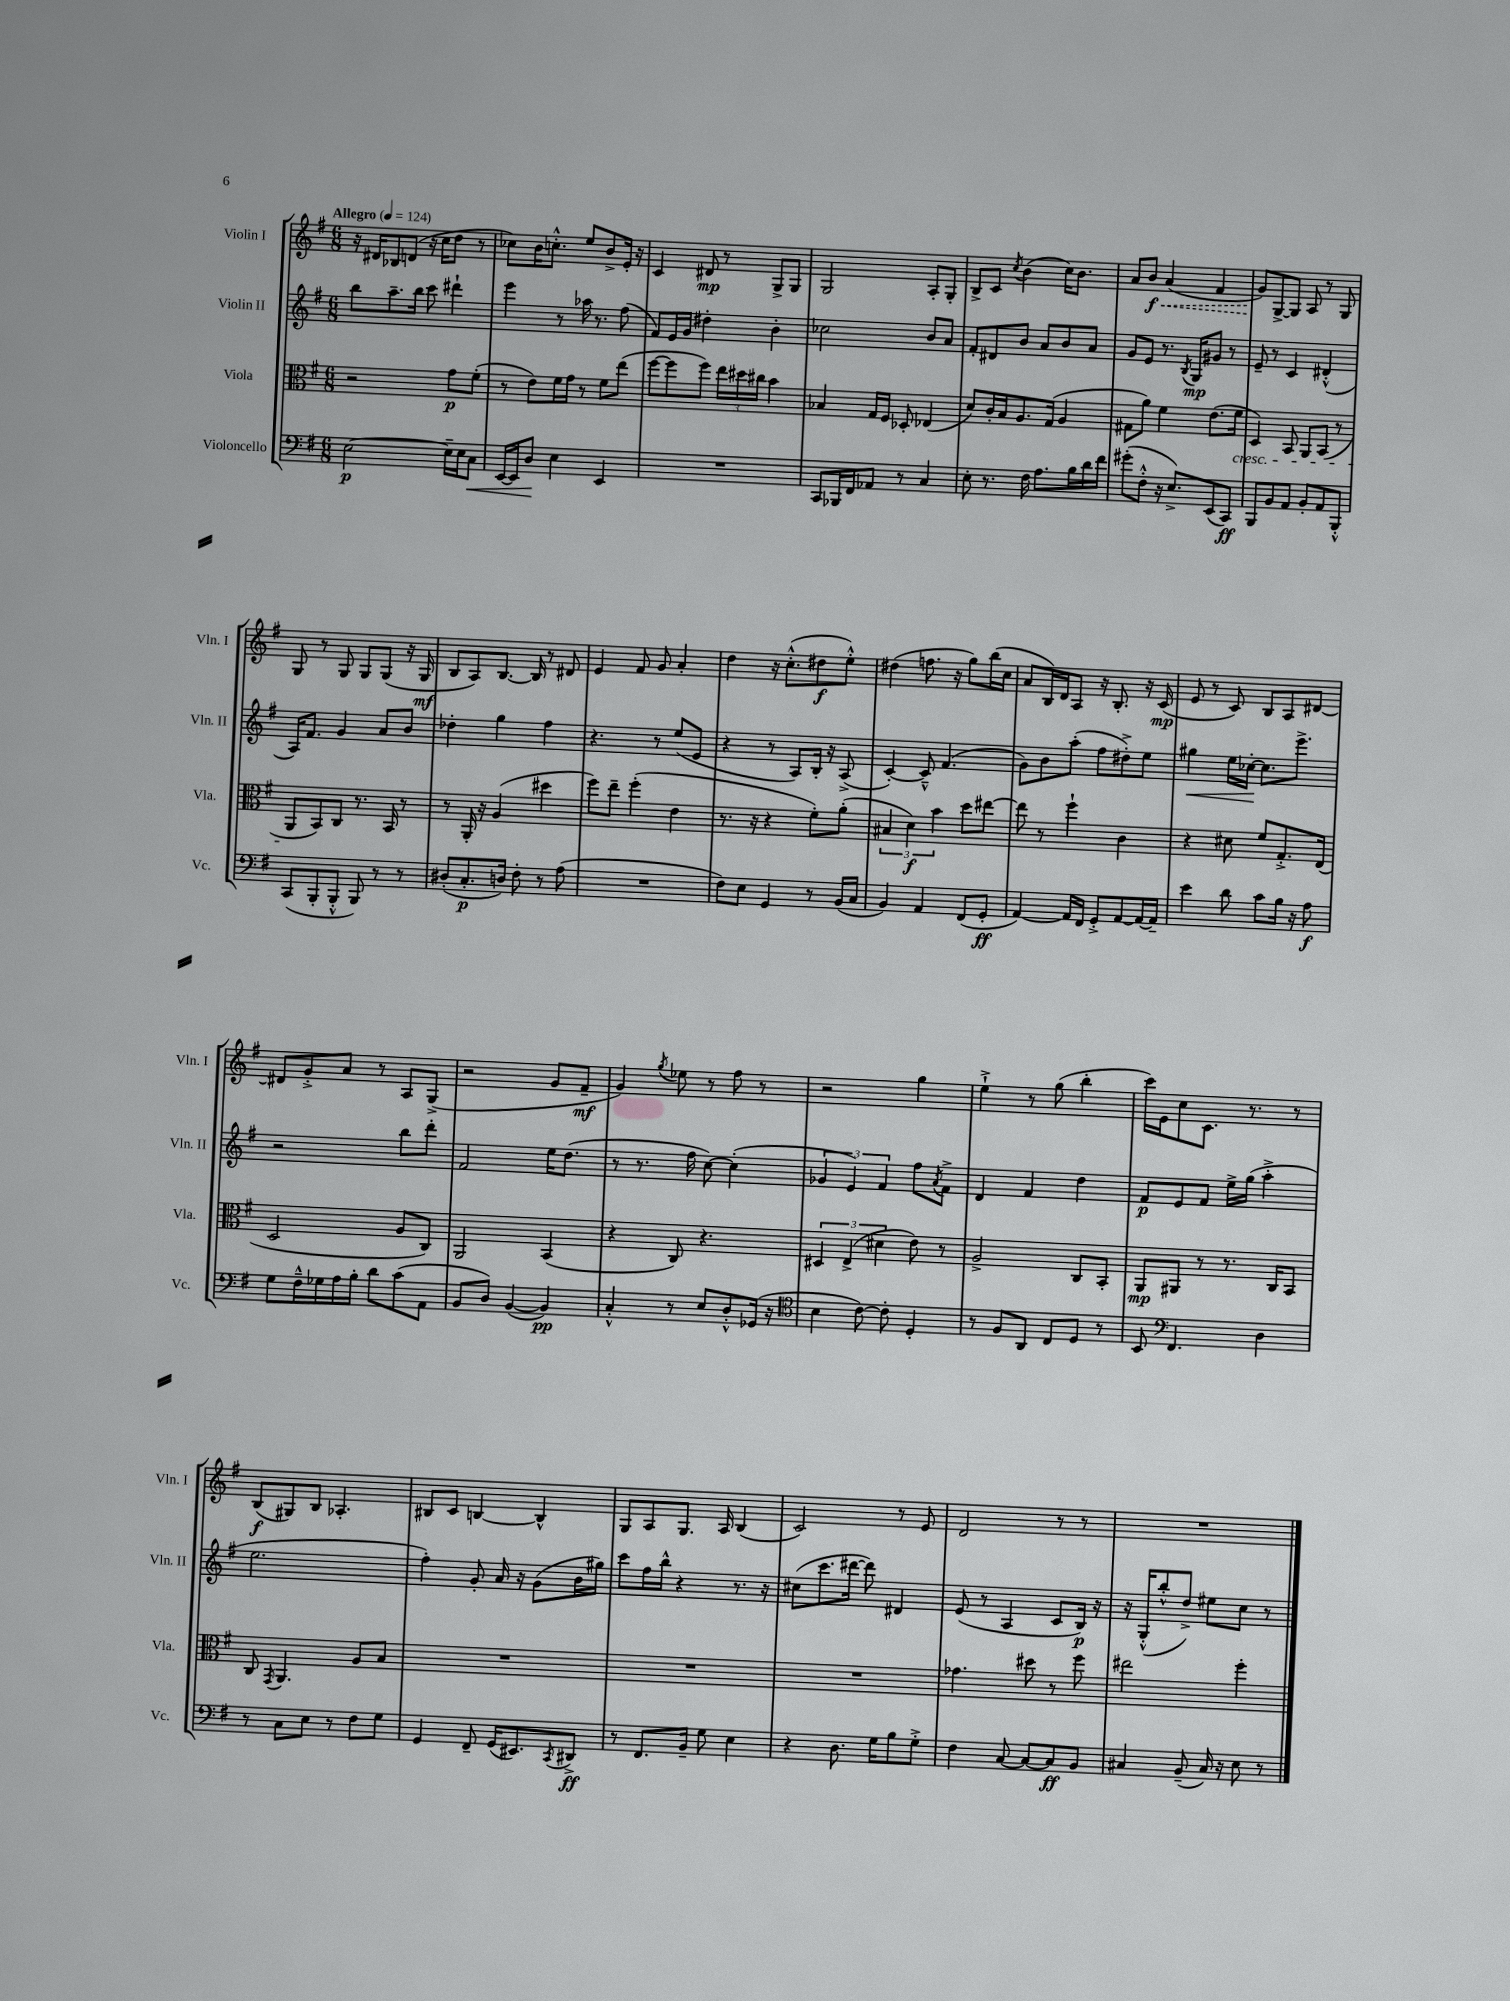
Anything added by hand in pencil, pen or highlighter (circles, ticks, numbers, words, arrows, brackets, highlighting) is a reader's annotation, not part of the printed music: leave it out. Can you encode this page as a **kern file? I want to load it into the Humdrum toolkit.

**kern	**dynam	**kern	**dynam	**kern	**dynam	**kern	**dynam
*part4	*part4	*part3	*part3	*part2	*part2	*part1	*part1
*staff4	*staff4	*staff3	*staff3	*staff2	*staff2	*staff1	*staff1
*I"Violoncello	*	*I"Viola	*	*I"Violin II	*	*I"Violin I	*
*I'Vc.	*	*I'Vla.	*	*I'Vln. II	*	*I'Vln. I	*
*clefF4	*	*clefC3	*	*clefG2	*	*clefG2	*
*k[f#]	*	*k[f#]	*	*k[f#]	*	*k[f#]	*
*M6/8	*	*M6/8	*	*M6/8	*	*M6/8	*
*MM124	*	*MM124	*	*MM124	*	*MM124	*
=1	=1	=1	=1	=1	=1	=1	=1
!	!	!	!	!	!	!LO:TX:a:B:t=Allegro	!
[2E\	p	2r	.	8bb\L	.	16r	.
.	.	.	.	.	.	16d#X/KL	.
.	.	.	.	8.aa~\	.	8B-X/	.
.	.	.	.	.	.	(8dn/J	.
.	.	.	.	16bb\Jk	.	.	.
.	.	.	.	8ccc\	.	16r	.
.	.	.	.	.	.	16cc\KL	.
16E~\LL]	.	8g\L	p	4ddd#X`\	.	8dd\J	.
16E\J	.	.	.	.	.	.	.
!	!LO:HP:b	!	!	!	!	!	!
8C\J	<	(8f#'\J	.	.	.	8r	.
=2	=2	=2	=2	=2	=2	=2	=2
[16EE/LL	.	8r	.	4eee\	.	8cc-X\L)	.
16EE/J]	.	.	.	.	.	.	.
8D/J	.	8e\L)	.	.	.	16b\K	.
.	.	.	.	.	.	8.ccn'^^\J	.
4E\	[	16f#\L	.	8r	.	.	.
.	.	16g\JJ	.	.	.	.	.
.	.	8r	.	16aa-X\	.	8ee/L	.
.	.	.	.	8.r	.	.	.
4EE/	.	8f#\L	.	.	.	8b^/	.
.	.	(8ee\J	.	(8ff#\	.	16e'/Jk	.
.	.	.	.	.	.	16r	.
=3	=3	=3	=3	=3	=3	=3	=3
2.r	.	[8ff#\L	.	8f#/L)	.	4c/	.
.	.	8ff#\]	.	16e/L	.	.	.
.	.	.	.	16g/JJ	.	.	.
.	.	8ff#\J)	.	4dd#X'\	.	8d#X/	mp
.	.	24ee\LL	.	.	.	8r	.
.	.	24dd#X\	.	.	.	.	.
.	.	24cc#X\JJ	.	.	.	.	.
.	.	4b\	.	4b'\	.	8G^/L	.
.	.	.	.	.	.	8G/J	.
=4	=4	=4	=4	=4	=4	=4	=4
8CC/L	.	4B-X/	.	2cc-X\	.	2G/	.
16BBB-X/L	.	.	.	.	.	.	.
16FF#/J	.	.	.	.	.	.	.
8AA-X/J	.	16G/LL	.	.	.	.	.
.	.	16F#/JJ	.	.	.	.	.
8r	.	8D-X'/	.	.	.	.	.
4C/	.	(4E-X/	.	8b/L	.	8A'/L	.
.	.	.	.	8a/J	.	8G'/J	.
=5	=5	=5	=5	=5	=5	=5	=5
8E'\	.	8d/L)	.	8f#'/L	.	8B^/L	.
8.r	.	16c'/L	.	8d#X/	.	8c/J	.
.	.	16B/J	.	.	.	.	.
.	.	.	.	.	.	8qcc/	.
.	.	8.A/	.	8b/J	.	(4b\	.
16F#\	.	.	.	.	.	.	.
8.A\L	.	.	.	8a/L	.	.	.
.	.	(16G/Jk	.	.	.	.	.
.	.	4A/	.	8b/	.	16cc\KL)	.
16B\L	.	.	.	.	.	8.b\J	.
16d\	.	.	.	8a/J	.	.	.
16f#\JJ	.	.	.	.	.	.	.
=6	=6	=6	=6	=6	=6	=6	=6
(8g#X'\L	.	8G#X\L	.	8g/L	.	8a/L	.
!	!	!	!	!	!	!	!LO:HP:b
8F#'^^\J	.	8a\J)	.	8e/J	.	8b/J	< f
16r	.	4f#\	.	8.r	.	(4a/	.
8.E^/L)	.	.	.	.	.	.	.
.	.	.	.	8qB/	.	.	.
.	.	.	.	16G/KL	mp	.	.
(8EE/	.	(8.e\L	.	8g#X/J	.	4f#/	.
8CC/J)	ff	.	.	8r	.	.	.
!	!	!LO:TX:b:i:t=cresc.	!	!	!	!	!
.	.	16f#\Jk	.	.	.	.	.
=7	=7	=7	=7	=7	=7	=7	=7
8BBB/L	.	4D/)	.	8e~/	.	8g/L)	.
8BB/	.	.	.	8r	.	[8G^/	[
8AA/J	.	8BB/	.	4c/	.	8G/J]	.
8BB'/L	.	8AA/L	.	.	.	8A/	.
8AA/	.	(8BB/J	.	(4d#X'^^/	.	8r	.
8BBB'^^/J	.	8r	.	.	.	8G/	.
!!LO:LB:g=z
=8	=8	=8	=8	=8	=8	=8	=8
(8CC/L	.	8AA/L	.	16A/KL)	.	8G/	.
.	.	.	.	8.f#/J	.	.	.
8BBB'/	.	8BB/)	.	.	.	8r	.
8BBB'^^/J	.	8C/J	.	4g/	.	8G/	.
8BBB/)	.	8.r	.	.	.	8G/L	.
8r	.	.	.	8a/L	.	(8G/J	.
.	.	16BB/	.	.	.	.	.
8r	.	8r	.	8b/J	.	16r	.
.	.	.	.	.	.	16G/	mf
=9	=9	=9	=9	=9	=9	=9	=9
(8D#X'/L	.	8r	.	4dd-X'\	.	8B/L	.
8.C'/	p	16AA'/	.	.	.	8A/)	.
.	.	16r	.	.	.	.	.
.	.	(4A/	.	4gg\	.	[8.B/J	.
16Dn/Jk)	.	.	.	.	.	.	.
8F#'\	.	.	.	.	.	.	.
.	.	.	.	.	.	16B/]	.
8r	.	4dd#X\	.	4ff#\	.	8r	.
(8A\	.	.	.	.	.	8d#X/	.
=10	=10	=10	=10	=10	=10	=10	=10
2.r	.	8ff#\L)	.	4.r	.	4e/	.
.	.	8ee~\J	.	.	.	.	.
.	.	(4ff#'\	.	.	.	8f#/	.
.	.	.	.	8r	.	8g/	.
.	.	4e\	.	(8ee/L	.	4a'/	.
.	.	.	.	8e/J	.	.	.
=11	=11	=11	=11	=11	=11	=11	=11
8F#\L)	.	8.r	.	4r	.	4dd\	.
8E\J	.	.	.	.	.	.	.
.	.	16r	.	.	.	.	.
4GG/	.	4r	.	8r	.	16r	.
.	.	.	.	.	.	(8.cc'^^\L	.
.	.	.	.	8A/L)	.	.	.
8r	.	8f#'\L)	.	16B'/Jk	.	8dd#X\	f
.	.	.	.	16r	.	.	.
(16BB/LL	.	(8a'\J	.	(8A^/	.	8ee'^^\J)	.
16C/JJ	.	.	.	.	.	.	.
=12	=12	=12	=12	=12	=12	=12	=12
4BB/)	.	6B#X/	.	[4c'/)	.	(4dd#X\	.
.	.	6d\)	f	.	.	.	.
4AA/	.	.	.	8c~^^/]	.	8.ffn\	.
.	.	6b\	.	.	.	.	.
.	.	.	.	(4.f#/	.	.	.
.	.	.	.	.	.	16r	.
(8FF#/L	.	8dd\L	.	.	.	8gg\L)	.
8GG'/J	ff	[8ee#X\J	.	.	.	(16bb\L	.
.	.	.	.	.	.	16cc\JJ	.
=13	=13	=13	=13	=13	=13	=13	=13
[4AA/)	.	8ee#\]	.	8g\L)	.	8a/L	.
.	.	8r	.	8b\	.	16B/L)	.
.	.	.	.	.	.	16d/J	.
16AA/LL]	.	4ff#`\	.	(8aa'\J	.	8A/J	.
16FF#/JJ	.	.	.	.	.	.	.
8GG'^/L	.	.	.	8ff#\L	.	16r	.
.	.	.	.	.	.	8.B'/	.
[8AA/	.	4c\	.	8dd#X'^\)	.	.	.
16AA/L_	.	.	.	8ee\J	.	16r	.
16AA~/JJ]	.	.	.	.	.	(16c/	mp
=14	=14	=14	=14	=14	=14	=14	=14
!	!	!	!	!	!LO:HP:b	!	!
4e\	.	4r	.	4gg#X\	<	8e/	.
.	.	.	.	.	.	8r	.
8d\	.	8d#X\	.	16ee\LL	.	8c/)	.
.	.	.	.	[16cc-X'\JJ	.	.	.
8c\L	.	8f#/L	.	8.cc-\L]	[	8B/L	.
16B\Jk	.	8.G'^/	.	.	.	8A/	.
16r	.	.	.	8.eee^\J	.	.	.
8A\	f	.	.	.	.	[8d#X/J	.
.	.	(16E/Jk	.	.	.	.	.
!!LO:LB:g=z
=15	=15	=15	=15	=15	=15	=15	=15
8G\L	.	2D/	.	2r	.	8d#X/L]	.
16F#~^^\L	.	.	.	.	.	8g'^/	.
16G-X\	.	.	.	.	.	.	.
16A\	.	.	.	.	.	8a/J	.
16B'\JJ	.	.	.	.	.	.	.
8d\L	.	.	.	.	.	8r	.
(8c\	.	8A/L	.	8bb\L	.	8A/L	.
8AA\J	.	8C/J)	.	8ddd'\J	.	(8G^/J	.
=16	=16	=16	=16	=16	=16	=16	=16
8BB/L	.	2AA/	.	2f#/	.	2r	.
8D/J)	.	.	.	.	.	.	.
([4BB/	.	.	.	.	.	.	.
4BB/])	pp	(4BB/	.	16ee\KL	.	8g/L	.
.	.	.	.	(8.dd\J	.	.	.
.	.	.	.	.	.	8f#~/J	mf
=17	=17	=17	=17	=17	=17	=17	=17
4C'^^/	.	4r	.	8r	.	4g/)	.
.	.	.	.	8.r	.	.	.
.	.	.	.	.	.	8qgg/	.
8r	.	8C/)	.	.	.	8ee-X\	.
.	.	.	.	16ff#\	.	.	.
8E/L	.	4.r	.	[8cc\)	.	8r	.
8D'^^/	.	.	.	(4cc'\]	.	8ff#\	.
(16GG-X/Jk	.	.	.	.	.	8r	.
16r	.	.	.	.	.	.	.
=18	=18	=18	=18	=18	=18	=18	=18
*clefC4	*	*	*	*	*	*	*
4B\	.	6D#X/	.	6g-X/	.	2r	.
.	.	(6E^/	.	6e/)	.	.	.
[8c\)	.	.	.	.	.	.	.
.	.	6d#X\	.	6f#/	.	.	.
8c'\]	.	.	.	.	.	.	.
4D'/	.	8e\)	.	8ff#\L	.	4gg\	.
.	.	.	.	8qa/	.	.	.
.	.	8r	.	8f#^\J	.	.	.
=19	=19	=19	=19	=19	=19	=19	=19
8r	.	2A^/	.	4d/	.	4ee`^\	.
8F#/L	.	.	.	.	.	.	.
8AA/J	.	.	.	4f#/	.	8r	.
8C/L	.	.	.	.	.	(8gg\	.
8D/J	.	8C/L	.	4dd\	.	4bb'\	.
8r	.	8BB'/J	.	.	.	.	.
=20	=20	=20	=20	=20	=20	=20	=20
8BB/	.	8AA/L	mp	8f#/L	p	16ccc\LL)	.
.	.	.	.	.	.	16e\J	.
*clefF4	*	*	*	*	*	*	*
4.FF#/	.	8AA#X/J	.	8e/	.	8cc\	.
.	.	8r	.	8f#/J	.	8.c\J	.
.	.	8.r	.	16ee^\LL	.	.	.
.	.	.	.	(16gg\JJ	.	8.r	.
4D\	.	.	.	4aa'^\	.	.	.
.	.	16C/KL	.	.	.	.	.
.	.	8BB/J	.	.	.	8r	.
!!LO:LB:g=z
=21	=21	=21	=21	=21	=21	=21	=21
8r	.	8C/	.	2.ee\	.	(8B/L	f
.	.	8qGG/	.	.	.	.	.
8C\L	.	4.AA/	.	.	.	8G#X/)	.
8E\J	.	.	.	.	.	8B/J	.
8r	.	.	.	.	.	4.A-X'/	.
8F#\L	.	8A/L	.	.	.	.	.
8G\J	.	8B/J	.	.	.	.	.
=22	=22	=22	=22	=22	=22	=22	=22
4GG/	.	2.r	.	4ff#'\)	.	8B#X/L	.
.	.	.	.	.	.	8c/J	.
8FF#~/	.	.	.	8g'/	.	[4Bn/	.
(16GG/KL	.	.	.	16a/	.	.	.
8.EE#X/)	.	.	.	16r	.	.	.
.	.	.	.	(8g\L	.	4B^^/]	.
8qCC/	.	.	.	.	.	.	.
8DD#X^/J	ff	.	.	16b\L	.	.	.
.	.	.	.	16gg#X\JJ)	.	.	.
=23	=23	=23	=23	=23	=23	=23	=23
8r	.	2.r	.	8ccc\L	.	8G/L	.
8.FF#/L	.	.	.	16ff#\L	.	8A/	.
.	.	.	.	16bb^^\JJ	.	.	.
.	.	.	.	4r	.	8.G/J	.
16BB~/Jk	.	.	.	.	.	.	.
8G\	.	.	.	.	.	.	.
.	.	.	.	.	.	16A/	.
4E\	.	.	.	8.r	.	(4B/	.
.	.	.	.	16r	.	.	.
=24	=24	=24	=24	=24	=24	=24	=24
4r	.	2.r	.	(8cc#X\L	.	2c/)	.
.	.	.	.	8.ccc\	.	.	.
8.D\	.	.	.	.	.	.	.
.	.	.	.	[16ddd#X\Jk	.	.	.
.	.	.	.	8ddd#\])	.	.	.
16G\KL	.	.	.	.	.	.	.
8B\	.	.	.	4d#X/	.	8r	.
8G'^\J	.	.	.	.	.	8e/	.
=25	=25	=25	=25	=25	=25	=25	=25
4F#\	.	4.g-X\	.	(8e/	.	2d/	.
.	.	.	.	8r	.	.	.
[8C/	.	.	.	4A/	.	.	.
8C/L_	.	8dd#X\	.	.	.	.	.
8C/]	ff	8r	.	8c/L	.	8r	.
8BB/J	.	8ff#\	.	16B/Jk)	p	8r	.
.	.	.	.	16r	.	.	.
=26	=26	=26	=26	=26	=26	=26	=26
4C#X/	.	2ee#X\	.	16r	.	2.r	.
.	.	.	.	(16G'^^/KL	.	.	.
.	.	.	.	8bb'^^/	.	.	.
(8BB~/	.	.	.	8dd^/J)	.	.	.
16C#/)	.	.	.	8ee#X\L	.	.	.
16r	.	.	.	.	.	.	.
8E\	.	4ff#'\	.	8cc\J	.	.	.
8r	.	.	.	8r	.	.	.
==	==	==	==	==	==	==	==
*-	*-	*-	*-	*-	*-	*-	*-
